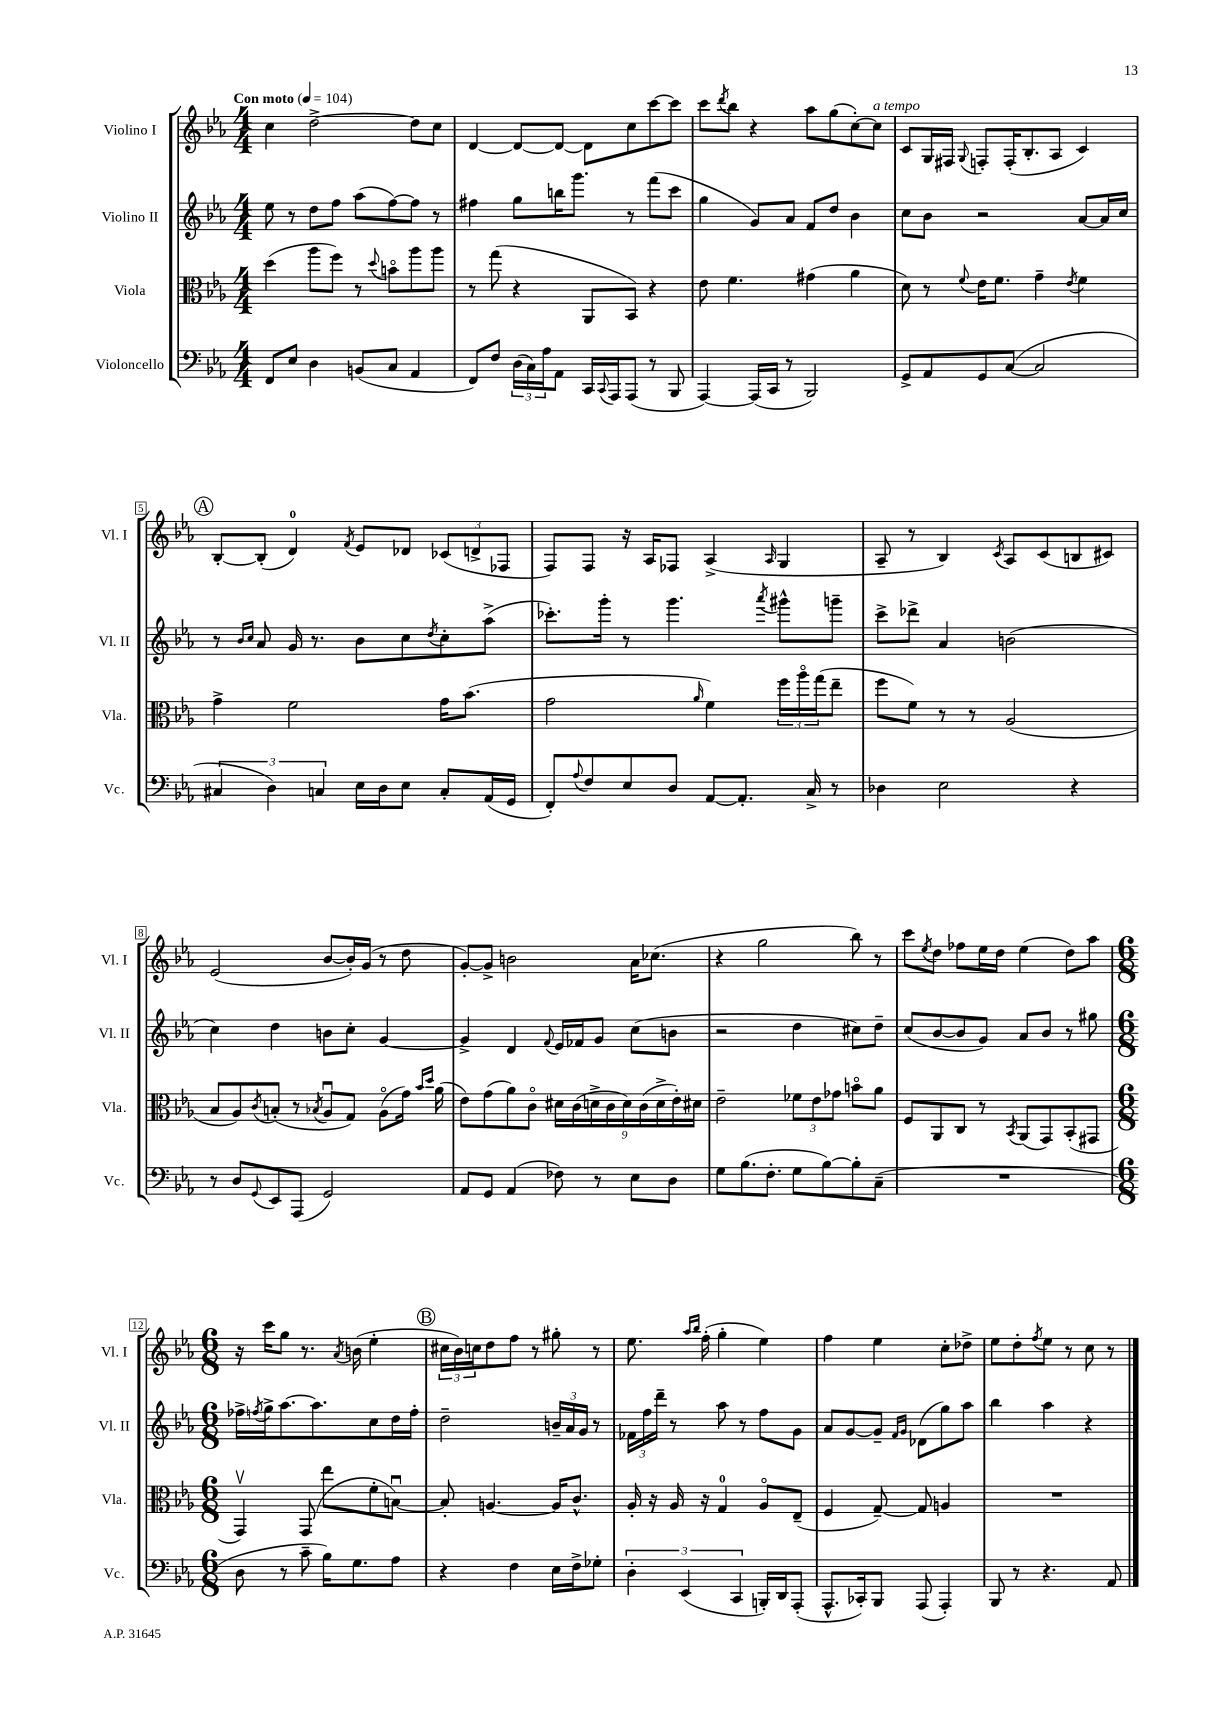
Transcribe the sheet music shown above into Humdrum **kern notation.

**kern	**kern	**kern	**kern
*staff4	*staff3	*staff2	*staff1
*clefF4	*clefC3	*clefG2	*clefG2
*k[b-e-a-]	*k[b-e-a-]	*k[b-e-a-]	*k[b-e-a-]
*M4/4	*M4/4	*M4/4	*M4/4
*MM104	*MM104	*MM104	*MM104
8FF/L	(4dd\	8ee-\	4cc\
8E-/J	.	8r	.
4D\	8aa-\L	8dd\L	[2dd^\
.	8ff\J)	8ff\J	.
(8BB/L	8r	(8aa-\L	.
.	8qqdd/	.	.
8C/J	8bo\L	[8ff\)	.
4AA-/	8aa-\	8ff\]J	8dd\]L
.	8aa-\J	8r	8cc\J
=	=	=	=
8FF/L)	8r	4ff#\	[4d/
8F/J	(8gg\	.	.
(24D\LL	4r	8gg\L	8d/_L
24C\)	.	.	.
24A-\J	.	.	.
8AA-\J	.	16bb\K	8d/_J
.	.	8.ggg\J	.
16CC/LL	8AA-/L	.	8d\]L
8qqCC/	.	.	.
16AAA-/J	.	.	.
(8AAA-/J	8BB-/J)	8r	8cc\
8r	4r	(8fff\L	[8ccc\
8BBB-/	.	8ccc\J	8ccc\]J
=	=	=	=
[4AAA-/)	8e-\	4gg\	8ccc\L
.	.	.	8qddd/
.	4.f\	.	8bb-\J
(16AAA-/]LL	.	8g/L)	4r
16CC/JJ	.	.	.
8r	.	8a-/J	.
2BBB-/)	(4g#\	8f/L	8aa-\L
.	.	8dd/J	(8gg\
.	4a-\	4b-\	[8cc'\)
.	.	.	8cc\]J
=	=	=	=
8GG^/L	8d\)	8cc\L	8c/L
8AA-/	8r	8b-\J	16G/L
.	.	.	16F#/JJ
.	8qqf/	.	8qqG/
8GG/	16e-\LK	2r	8F'/L
.	8.f\J	.	.
([8C/J	.	.	(16F'/K
.	.	.	8.B-'/
2C/]	4g~\	.	.
.	.	.	8A-/J
.	8qe-/	.	.
.	4f\	[8a-/L	4c/)
.	.	16a-/]L	.
.	.	16cc/JJ	.
=	=	=	=
6C#/	4g^\	8r	[8B-'/L
.	.	16qqb-/LL	.
.	.	16qqcc/JJ	.
.	.	8a-/	(8B-'/]J
6D\)	.	.	.
.	2f\	16g/	4d/)
.	.	8.r	.
6C/	.	.	.
.	.	.	8qf/
16E-\LL	.	8b-\L	8e-/L
16D\J	.	.	.
8E-\J	.	8cc\	8d-/J
.	.	8qdd/	.
8C'/L	16g\LK	8cc'\	(12c-/L
.	(8.b-\J	.	.
.	.	.	12d^/
(16AA-/L	.	(8aa-^\J	.
.	.	.	12F-/J
16GG/JJ	.	.	.
=	=	=	=
8FF'/L)	2g\	8.ccc-'\L)	8F/L)
8qqA-/	.	.	.
8F/	.	.	8F/J
.	.	16ggg'\Jk	.
8E-/	.	8r	16r
.	.	.	16A-/LK
8D/J	.	4.ggg\	8F-/J
.	16qqa-/	.	.
[8AA-/L	4f\)	.	(4A-^/
8.AA-'/]J	.	.	.
.	.	8qaaa-/	16qqA-/
.	24ff\LL	8ggg#^^\L	4G/
.	24aa-o\	.	.
16C^/	.	.	.
.	(24gg\J	.	.
8r	8ee-~\J	8ggg~\J	.
=	=	=	=
4D-\	8ff\L	8ccc^\L	8A-~/
.	8f\J)	8ddd-^\J	8r
2E-\	8r	4a-/	4B-/)
.	8r	.	.
.	.	.	8qc/
.	(2A-/	(2b\	8A-/L
.	.	.	(8c/
4r	.	.	8B/
.	.	.	8c#/J)
=	=	=	=
8r	8B-/L	4cc\)	(2e-/
8D/L	8A-/)	.	.
8qqGG/	8qc/	.	.
8EE-/	(8B'/J	4dd\	.
(8AAA-/J	8r	.	.
.	8qB-/	.	.
2GG/)	8A-u/L	8b\L	[8b-/L
.	8G/J)	8cc'\J	16b-'/]L)
.	.	.	(16g/JJ
.	(8A-o\L	[4g/	8r
.	16g\Jk)	.	8dd\
.	16qqb-/LL	.	.
.	16qqdd/JJ	.	.
.	(16a-\	.	.
=	=	=	=
8AA-/L	8e-\L)	4g^/]	[8g'/L)
8GG/J	(8g\	.	8g^/]J
(4AA-/	8a-\)	4d/	2b\
.	8co\J	.	.
.	.	8qqf/	.
8F-\)	18d#\LL	16e-/LL	.
.	(18c\	.	.
.	.	16f-/J	.
.	18d^\	.	.
8r	.	8g/J	.
.	18c\	.	.
.	18d\)	.	.
8E-\L	.	(8cc\L	16a-\LK
.	(18c\	.	.
.	.	.	(8.cc-\J
.	18d^\	.	.
8D\J	.	8b\J	.
.	18e-'\)	.	.
.	18d#\JJ	.	.
=	=	=	=
8G\L	2e-~\	2r	4r
(8.B-\	.	.	.
.	.	.	2gg\
8.F'\J	.	.	.
8G\L	12f-\L	4dd\	.
.	12e-\	.	.
[8B-\)	.	.	.
.	12g-\J	.	.
8B-'\]	8bo\L	8cc#\L)	8bb-\)
(8C~\J	8a-\J	8dd~\J	8r
=	=	=	=
1r	8F/L	(8cc/L	8ccc\L
.	.	.	8qee-/
.	8AA-/	[8b-/	8dd\J
.	8C/J	8b-/]	8ff-\L
.	8r	8g/J)	16ee-\L
.	.	.	16dd\JJ
.	8qBB-/	.	.
.	(8AA-/L	8a-/L	(4ee-\
.	8GG/)	8b-/J	.
.	(8BB-'/	8r	8dd\L)
.	8GG#/J	8gg#\	8aa-\J
=	=	=	=
*M6/8	*M6/8	*M6/8	*M6/8
8D\	4GGv/)	16ff-^\LL	16r
.	.	8qff/	.
.	.	16gg^\J	16ccc\LK
8r	.	[8.aa-\	8gg\J
8c~\	(8GG/	.	8.r
.	.	8.aa-\]	.
16B-\LK)	8ee-\L	.	.
.	.	.	8qa-/
8.G\	.	.	(16b\
.	8f'\	8cc\	4ee-'\
8A-\J	[8Bu\J)	16dd\L	.
.	.	16ff'\JJ	.
=	=	=	=
4r	8B'/]	2dd~\	24cc#\LL
.	.	.	24b-\)
.	.	.	24cc\J
.	[4.A/	.	8dd\
4F\	.	.	8ff\J
.	.	.	8r
16E-\LL	16A/]LK	24b~/LL	8gg#'\
.	.	24a-/	.
16F^\J	8.c^^/J	.	.
.	.	24g/JJ	.
8G-'\J	.	8r	8r
=	=	=	=
6D'\	16A-'/	24f-\LL	8.ee-\
.	.	24ff\	.
.	16r	.	.
.	.	24ddd~\JJ	.
.	16A-/	8r	.
(6EE-/	.	.	.
.	.	.	16qqaa-/LL
.	.	.	16qqbb-/JJ
.	16r	.	(16ff'\
.	4G/	8aa-\	4gg'\
6CC/	.	.	.
.	.	8r	.
16BBB'/LL)	8A-o/L	8ff\L	4ee-\)
16DD/J	.	.	.
(8AAA-'/J	(8E-~/J	8g\J	.
=	=	=	=
8.AAA-^^/L	4F/	8a-/L	4ff\
.	.	[8g/	.
16CC-'/k)	.	.	.
8BBB-/J	[8G~/)	8g~/]J	4ee-\
.	.	16qqf/LL	.
.	.	16qqg/JJ	.
(8AAA-/	8G/]	(8d-\L	.
4AAA-'/)	4A/	8gg\)	8cc'\L
.	.	8aa-\J	8dd-^\J
=	=	=	=
8BBB-/	2.r	4bb-\	8ee-\L
8r	.	.	8dd'\
.	.	.	8qff/
4.r	.	4aa-\	8ee-\J
.	.	.	8r
.	.	4r	8cc\
8AA-/	.	.	8r
==	==	==	==
*-	*-	*-	*-
